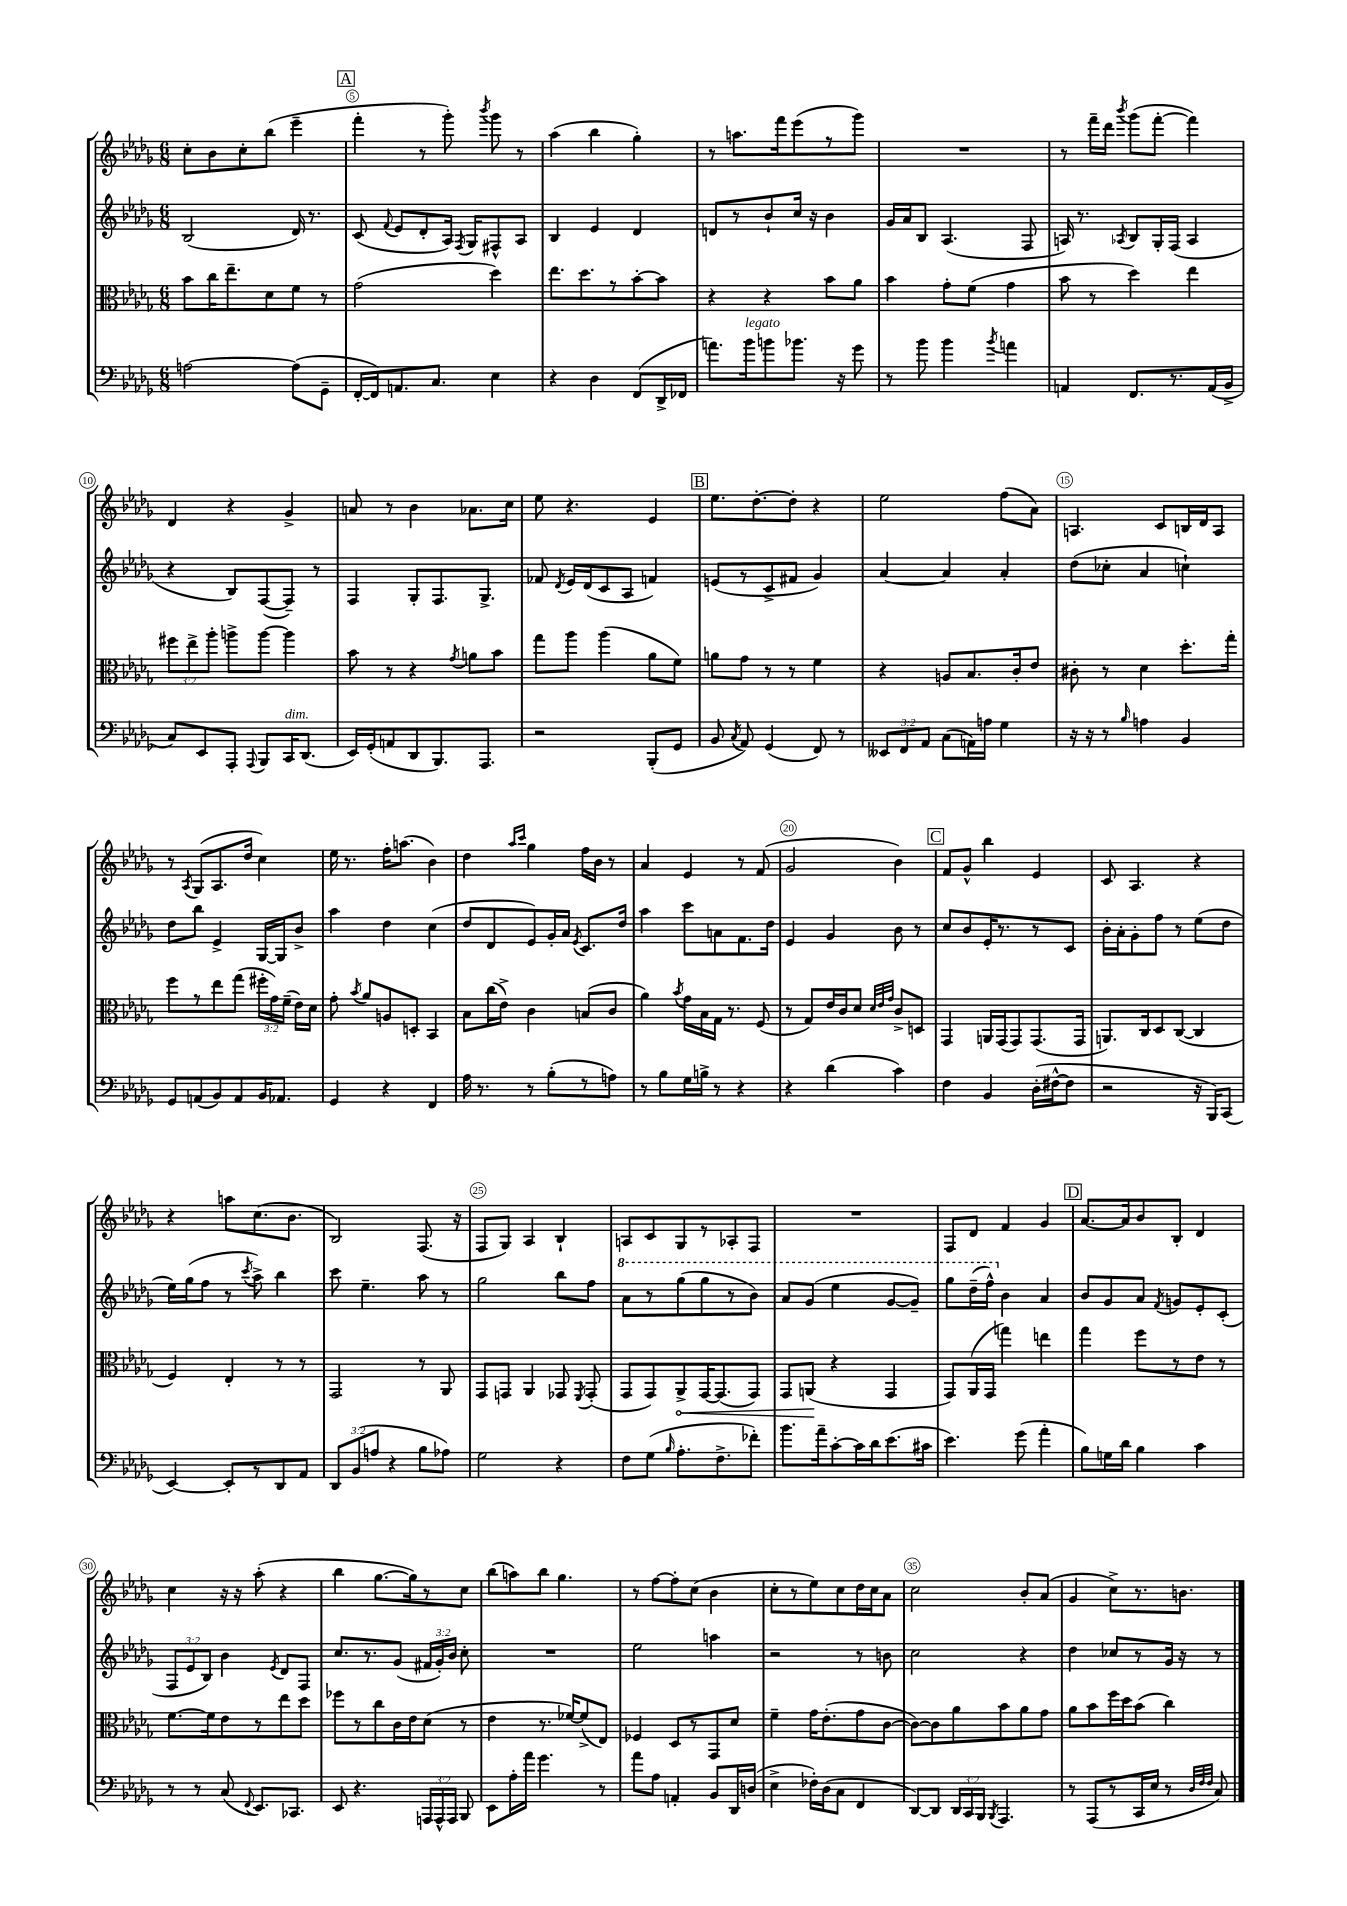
<<
\new StaffGroup <<
\new Staff = "s0" {
    \clef treble \key des \major \numericTimeSignature \time 6/8
    \autoBeamOff c''8[-. bes'8 c''8-. bes''8]( ees'''4-- |
    \mark \markup { \box "A" } f'''4-. r8 ges'''8-.) \acciaccatura { bes'''8 } ges'''8 r8 |
    aes''4( bes''4 ges''4-.) |
    r8 a''8.[ f'''16 ees'''8( r8 ges'''8]) |
    R2. |
    r8 f'''16[-- des'''16] \acciaccatura { bes'''8 } ges'''8[( f'''8]~-. f'''4) |
    des'4 r4 ges'4-> |
    a'8 r8 bes'4 aes'8.[ c''16] |
    ees''8 r4. ees'4 |
    \mark \markup { \box "B" } ees''8.[ des''8.~-. des''8]-. r4 |
    ees''2 f''8[( aes'8]) |
    a4. c'8[ b16 des'16 a8] |
    r8 \acciaccatura { aes8 } ges8[( aes8. des''16] c''4) |
    ees''16 r8. f''16[-. a''8.]( bes'4) |
    des''4 \grace { aes''16[ c'''16] } ges''4 f''16[ bes'16] r8 |
    aes'4 ees'4 r8 f'8( |
    ges'2 bes'4) |
    \mark \markup { \box "C" } f'8[ ges'8]-^ bes''4 ees'4 |
    c'8 aes4. r4 |
    r4 a''8[ c''8.( bes'8.] |
    bes2) f8.( r16 |
    f8[ ges8]) aes4 bes4-! |
    a8[ c'8 ges8 r8 aes8-. f8] |
    R2. |
    f8[ des'8] f'4 ges'4 |
    \mark \markup { \box "D" } aes'8.[~ aes'16 bes'8 bes8]-. des'4 |
    c''4 r16 r16 aes''8-.( r4 |
    bes''4 ges''8.[~ ges''16) r8 c''8] |
    bes''8[( a''8) bes''8] ges''4. |
    r8 f''8[~ f''8-. c''8]( bes'4 |
    c''8[-. r8 ees''8) c''8 des''16 c''16 aes'8] |
    c''2 bes'8[-. aes'8]( |
    ges'4 c''8[->) r8. b'8.] \bar "|." |
}
\new Staff = "s1" {
    \clef treble \key des \major \numericTimeSignature \time 6/8 \override Staff.TupletNumber.text = #tuplet-number::calc-fraction-text
    \autoBeamOff bes2( des'16) r8. |
    \mark \markup { \box "A" } c'8( \appoggiatura { f'8 } ees'8[ des'8-. aes16]) \acciaccatura { f8 } ges16[ fis8-^ aes8] |
    bes4 ees'4 des'4 |
    d'8[ r8 bes'8-! c''16] r16 bes'4 |
    ges'16[ aes'16 bes8] aes4.( f8 |
    a16) r8. \acciaccatura { aes8 } bes8[ ges16-. f16]( aes4 |
    r4 bes8[) f8~( f8]--) r8 |
    f4 ges8[-. f8. ges8.]-> |
    fes'8 \acciaccatura { des'8 } ees'16[ des'16( c'8 aes8] f'4) |
    \mark \markup { \box "B" } e'8[( r8 c'8-> fis'8] ges'4) |
    aes'4~ aes'4 aes'4-. |
    des''8[( ces''8]-. aes'4 c''4-!) |
    des''8[ bes''8] ees'4-> ges16[~ ges16 bes'8]-> |
    aes''4 des''4 c''4( |
    des''8[ des'8 ees'8) ges'16-. aes'16] \acciaccatura { ees'8 } c'8.[ des''16] |
    aes''4 c'''8[ a'8 f'8. des''16] |
    ees'4 ges'4 bes'8 r8 |
    \mark \markup { \box "C" } c''8[ bes'8 ees'16-. r8. r8 c'8] |
    bes'16[-. aes'16-. ges'8-. f''8] r8 ees''8[( des''8] |
    ees''16[) ges''16( f''8] r8 \acciaccatura { c'''8 } aes''8->) bes''4 |
    c'''8 ees''4.-- aes''8 r8 |
    ges''2 bes''8[ f''8] |
    \ottava #1 aes''8[ r8 ges'''8( ges'''8 r8 bes''8]) |
    aes''8[ ges''8]( ees'''4 ges''8[~ ges''8]--) |
    ges'''8[ des'''16--( f'''16]-^) \ottava #0 bes'4 aes'4 |
    \mark \markup { \box "D" } bes'8[ ges'8 aes'8] \acciaccatura { f'8 } g'8[ ees'8-. c'8]-.( |
    \tuplet 3/2 { f8[ ees'8 bes8]) } bes'4 \acciaccatura { ees'8 } des'8[ f8] |
    c''8.[ r8. ges'8]( \tuplet 3/2 { fis'16[ ges'16-.) bes'16] } c''8-. |
    R2. |
    ees''2 a''4 |
    r2 r8 b'8 |
    c''2 r4 |
    des''4 ces''8[ r8 ges'16] r16 r8 \bar "|." |
}
\new Staff = "s2" {
    \clef alto \key des \major \numericTimeSignature \time 6/8 \override Staff.TupletNumber.text = #tuplet-number::calc-fraction-text
    \autoBeamOff bes'8[ c''16 ees''8.-- des'8 f'8] r8 |
    \mark \markup { \box "A" } ges'2( des''4) |
    ees''8.[ des''8. r8 bes'8~-. bes'8] |
    r4 r4 bes'8[ aes'8] |
    bes'4 ges'8[-. f'8]( ges'4 |
    bes'8 r8 des''4) ees''4 |
    \tuplet 3/2 { fis''8[ ees''8-> aes''8]-. } a''8[-> a''8]~ a''4 |
    bes'8 r8 r4 \acciaccatura { ges'8 } a'8[ bes'8] |
    ges''8[ aes''8] aes''4( aes'8[ f'8]) |
    \mark \markup { \box "B" } a'8[ ges'8] r8 r8 f'4 |
    r4 a8[ bes8. c'16-. ees'8] |
    cis'8-. r8 des'4 des''8.[-. ges''16]-. |
    f''8[ r8 ees''8 ges''8]( \tuplet 3/2 { fis''16[-. ges'16) f'16]--( } ees'16[) des'16] |
    ges'8-. \acciaccatura { bes'8 } aes'8[ a8 d8]-. bes,4 |
    bes8[ c''16( ees'16]->) c'4 b8[( c'8] |
    aes'4) \acciaccatura { bes'8 } ges'16[ bes16 ges16] r8. f8( |
    r8 ges8[) ees'16 c'16 des'8] \grace { des'32[ ees'32 ges'32] } c'8[-> d8] |
    \mark \markup { \box "C" } ges,4 a,16[ ges,16( ges,8) ges,8.( ges,16] |
    a,8.[) c16 des8 c8]~( c4 |
    f4) ees4-. r8 r8 |
    ges,2 r8 aes,8 |
    ges,8[ g,8] aes,4 ges,8 \acciaccatura { f,8 } ges,8-.( |
    ges,8[ ges,8) \once \override Hairpin.circled-tip = ##t aes,8->\< ges,16~ ges,8.( ges,8]) |
    ges,8[ a,8]\!( r4 ges,4 |
    ges,8[) aes,16( ges,16] g''4) e''4 |
    \mark \markup { \box "D" } ges''4 f''8[ r8 ees'8] r8 |
    f'8.[~ f'16 ees'8 r8 ees''8 des''8] |
    fes''8[ r8 c''8 c'16 ees'16 des'8]( r8 |
    ees'4 r8. fes'16[~) fes'8->( ees8]) |
    fes4 des8[ r8 ges,8 des'8] |
    f'4-- ges'16[ ees'8.-.( ges'8 c'8]~ |
    c'8[~) c'8 aes'8 bes'8 aes'8 ges'8] |
    aes'8[ bes'8 f''16 des''16 bes'8]( c''4) \bar "|." |
}
\new Staff = "s3" {
    \clef bass \key des \major \numericTimeSignature \time 6/8 \override Staff.TupletNumber.text = #tuplet-number::calc-fraction-text
    \autoBeamOff a2~ a8[( ges,8]-- |
    \mark \markup { \box "A" } f,16[~-. f,16) a,8. c8.] ees4 |
    r4 des4 f,8[( des,16-> fes,16] |
    a'8.[) bes'16^\markup { \italic "legato" } b'8 bes'8.] r16 ges'8 |
    r8 bes'8 bes'4 \acciaccatura { bes'8 } a'4 |
    a,4 f,8.[ r8. a,16( bes,16]-> |
    c8[) ees,8 aes,,8]-. \appoggiatura { aes,,8 } bes,,8[ c,16^\markup { \italic "dim." } des,8.]( |
    ees,16[) ges,16-.( a,8 des,8 bes,,8.) aes,,8.] |
    r2 bes,,8[-.( ges,8] |
    \mark \markup { \box "B" } bes,8 \acciaccatura { c8 } aes,8) ges,4( f,8) r8 |
    \tuplet 3/2 { eeses,8[ f,8 aes,8] } c8[( a,16) a16] ges4 |
    r16 r16 r8 \grace { bes16 } a4 bes,4 |
    ges,8[ a,8( bes,8) a,8 bes,16 aes,8.] |
    ges,4 r4 f,4 |
    aes16 r8. r8 bes8[-.( r8 a8]) |
    r8 bes8[ ges16 b16]-> r8 r4 |
    r4 des'4( c'4) |
    \mark \markup { \box "C" } f4 bes,4 des16[-.( fis16~-^ fis8] |
    r2 r16 bes,,16[) c,8]( |
    ees,4~) ees,8[-. r8 des,8 aes,8] |
    \tuplet 3/2 { des,8[ bes,8( a8] } r4 bes8[ aes8]) |
    ges2 r4 |
    f8[ ges8]( \grace { bes16 } aes8.[-. f8.-> fes'8]-.) |
    bes'8.[ aes'16-- c'8~-. c'16 des'16 ees'8.( cis'16] |
    ees'4.) ges'8( aes'4-. |
    \mark \markup { \box "D" } bes8[) g16 des'16] bes4 c'4 |
    r8 r8 c8( \appoggiatura { f,8 } ees,8.[) ces,8.] |
    ees,8 r4. \tuplet 3/2 { a,,16[ a,,16-^ a,,16] } bes,,8 |
    ees,8[ aes16-. aes'16] ges'4. r8 |
    aes'8[ aes8] a,4-. bes,8[ des,16 d16]( |
    ees4-> fes16[-.) des16( c8] f,4 |
    des,8[~) des,8] \tuplet 3/2 { des,16[ c,16 bes,,16] } \acciaccatura { bes,,8 } aes,,4. |
    r8 aes,,8[( r8 c,16 ees16] r8 \grace { des32[ f32 f32] } c8) \bar "|." |
}
>>
>>
\layout { \context { \Score currentBarNumber = #4 \override BarNumber.break-visibility = ##(#f #t #t) barNumberVisibility = #(every-nth-bar-number-visible 5) \override BarNumber.stencil = #(make-stencil-circler 0.1 0.3 ly:text-interface::print) } }
